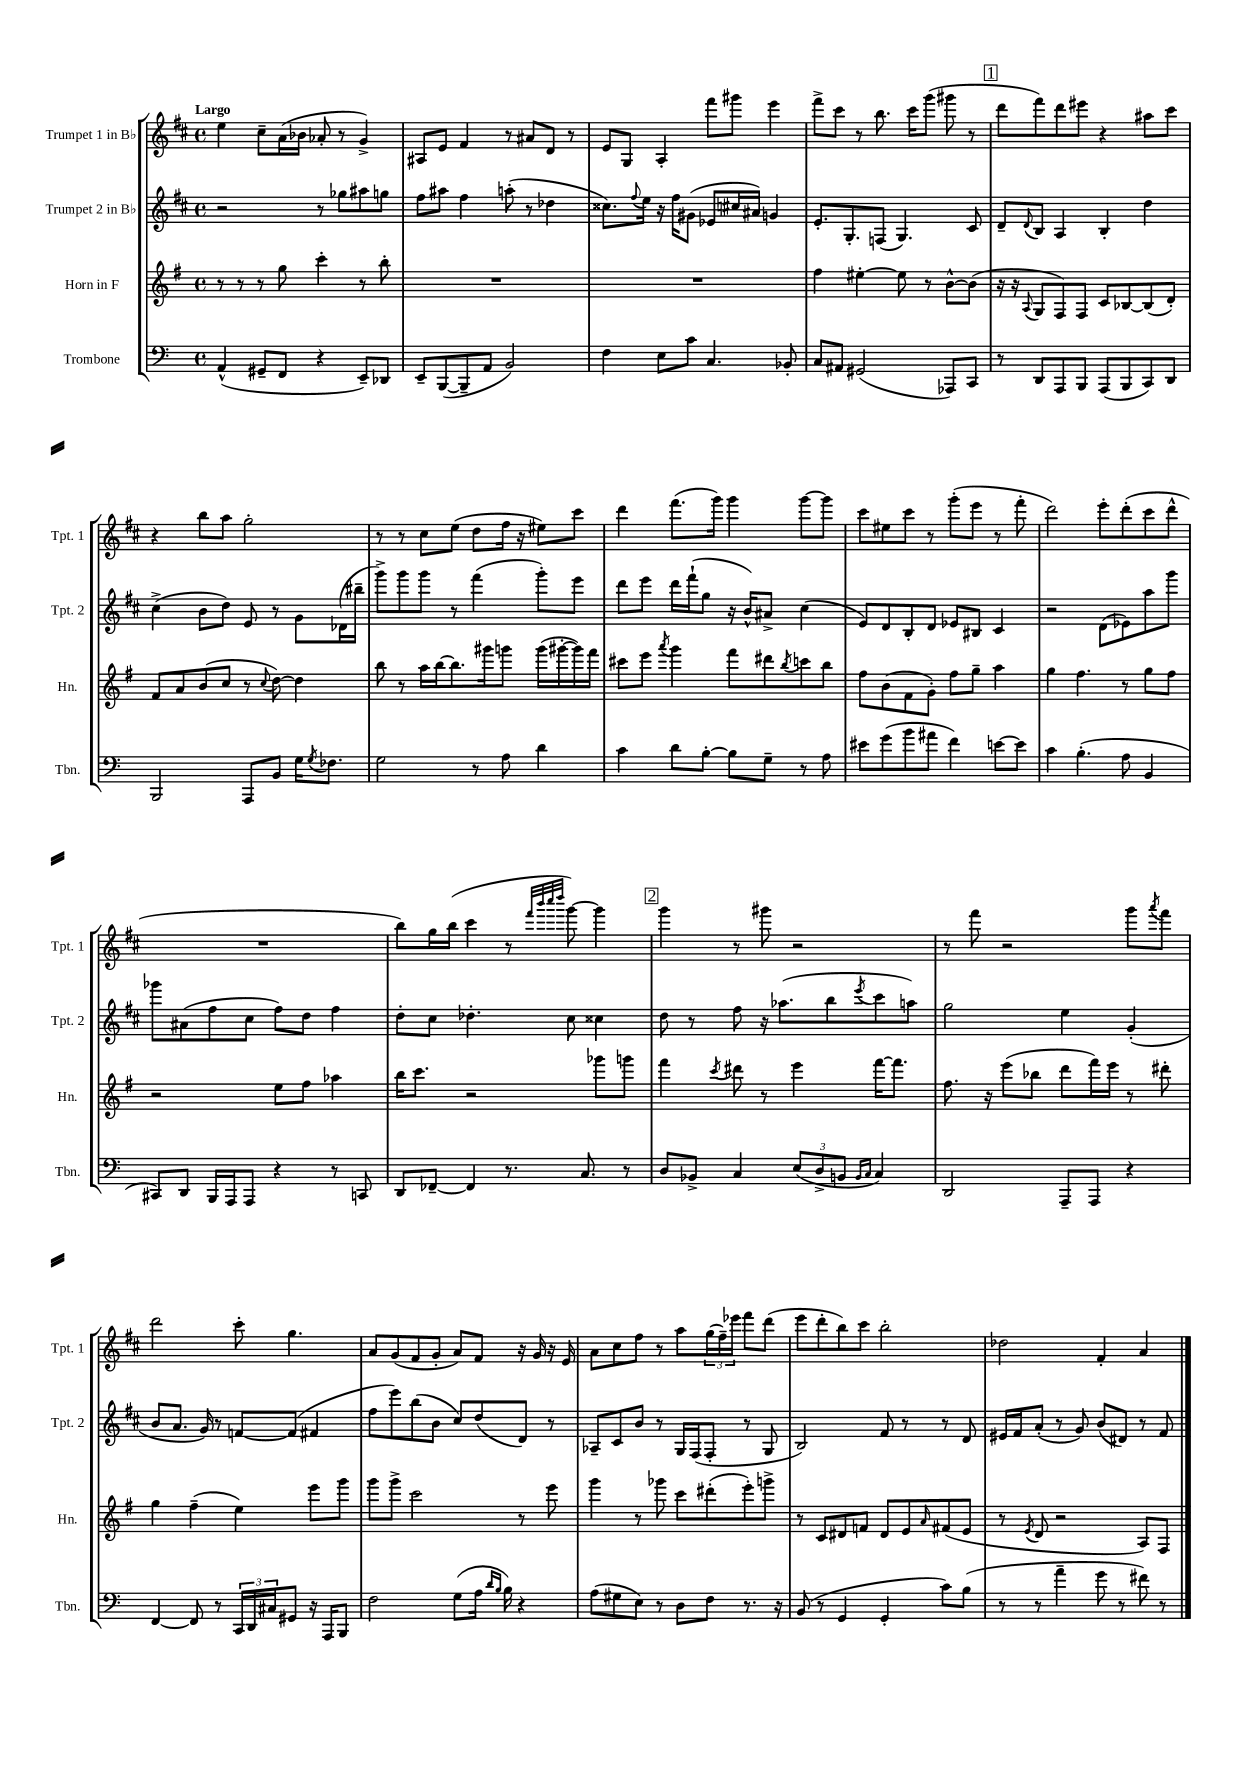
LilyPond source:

<<
\new StaffGroup <<
\new Staff = "s0" \with { instrumentName = "Trumpet 1 in Bb" shortInstrumentName = "Tpt. 1" } {
    \clef treble \key d \major \defaultTimeSignature \time 4/4 \tempo "Largo"
    e''4 cis''8-- a'16( bes'16 aes'8-. r8 g'4->) |
    ais8 e'8 fis'4 r8 ais'8 d'8 r8 |
    e'8 g8 a4-. fis'''8 gis'''8 e'''4 |
    fis'''8-> cis'''8 r8 b''8. cis'''16 g'''8( gis'''8 r8 |
    \mark \markup { \box "1" } d'''8 fis'''8) d'''8 eis'''8 r4 ais''8 cis'''8 |
    r4 b''8 a''8 g''2-. |
    r8 r8 cis''8 e''8( d''8 fis''16 r16 eis''8) cis'''8 |
    d'''4 fis'''8.( g'''16) g'''4 g'''8~ g'''8 |
    cis'''8 eis''8 cis'''8 r8 g'''8-.( e'''8 r8 fis'''8-. |
    d'''2) e'''8-. d'''8-.( cis'''8 d'''8-^ |
    R1 |
    b''8) g''16 b''16( cis'''4 r8 \grace { fis'''32 b'''32 cis''''32 d''''32 } g'''8~) g'''4 |
    \mark \markup { \box "2" } g'''4 r8 gis'''8 r2 |
    r8 fis'''8 r2 g'''8 \acciaccatura { a'''8 } fis'''8 |
    d'''2 cis'''8-. g''4. |
    a'8 g'8( fis'8 g'8-. a'8) fis'8 r16 g'16 r16 e'16 |
    a'8 cis''8 fis''8 r8 a''8 \tuplet 3/2 { g''16( fis''16--) ees'''16 } fis'''8 d'''8( |
    e'''8 d'''8-. b''8) cis'''8 b''2-. |
    des''2 fis'4-. a'4 \bar "|." |
}
\new Staff = "s1" \with { instrumentName = "Trumpet 2 in Bb" shortInstrumentName = "Tpt. 2" } {
    \clef treble \key d \major \defaultTimeSignature \time 4/4
    r2 r8 ges''8 ais''8 g''8 |
    fis''8 ais''8 fis''4 a''8-.( r8 des''4 |
    cisis''8.) \appoggiatura { fis''8 } e''16 r16 fis''16 gis'8( ees'8 cis''16 ais'16) g'4 |
    e'8.-. g8.-. f8( g4.) cis'8 |
    \mark \markup { \box "1" } d'8-- \appoggiatura { d'8 } b8 a4 b4-. d''4 |
    cis''4->( b'8 d''8) e'8 r8 g'8 des'16( bis''16-- |
    g'''8->) g'''8 g'''8 r8 fis'''4( g'''8-.) e'''8 |
    d'''8 e'''8 d'''16 fis'''16-!( g''8 r16 b'16-^) ais'8-> cis''4( |
    e'8) d'8 b8-. d'8 ees'8 bis8 cis'4 |
    r2 d'8( ees'8) a''8 g'''8 |
    ges'''8 ais'8( fis''8 cis''8 fis''8) d''8 fis''4 |
    d''8-. cis''8 des''4.-. cis''8 cisis''4 |
    \mark \markup { \box "2" } d''8 r8 fis''8 r16 aes''8.( b''8 \acciaccatura { e'''8 } cis'''8 a''8) |
    g''2 e''4 g'4-.( |
    b'8 a'8. g'16) r8 f'8~ f'8( fis'4 |
    fis''8 e'''8) b''8( b'8 cis''8) d''8( d'8) r8 |
    aes8-- cis'8 b'8 r8 g16 fis16( fis8-. r8 g8 |
    b2) fis'8 r8 r8 d'8 |
    eis'16 fis'16 a'8-.( r8 g'8) b'8( dis'8) r8 fis'8 \bar "|." |
}
\new Staff = "s2" \with { instrumentName = "Horn in F" shortInstrumentName = "Hn." } {
    \clef treble \key g \major \defaultTimeSignature \time 4/4
    r8 r8 r8 g''8 c'''4-. r8 b''8-. |
    R1 |
    R1 |
    fis''4 eis''4~-. eis''8 r8 b'8~-^ b'8( |
    \mark \markup { \box "1" } r16 r16 \appoggiatura { a8 } g8 fis8) fis8 c'8 bes8~ bes8( d'8-.) |
    fis'8 a'8 b'8( c''8 r8 \appoggiatura { c''8 } d''8~) d''4 |
    b''8 r8 a''16 b''16~ b''8. gis'''16 g'''8 g'''16( gis'''16~-. gis'''16) fis'''16 |
    cis'''8 e'''8 \acciaccatura { a'''8 } g'''4 fis'''8 dis'''8 \acciaccatura { b''8 } c'''8 b''8 |
    fis''8 b'8( fis'8 g'8-.) fis''8 g''8-- a''4 |
    g''4 fis''4. r8 g''8 fis''8 |
    r2 e''8 fis''8 aes''4 |
    b''16 c'''8. r2 ges'''8 g'''8 |
    \mark \markup { \box "2" } fis'''4 \acciaccatura { c'''8 } dis'''8 r8 e'''4 fis'''16~ fis'''8. |
    fis''8. r16 e'''8( bes''8 d'''8 fis'''16) e'''16 r8 dis'''8-. |
    g''4 fis''4--( e''4) e'''8 g'''8 |
    g'''8 g'''8-> c'''2 r8 e'''8 |
    g'''4 r8 ges'''8 c'''8 dis'''8-.( e'''8-.) g'''8-> |
    r8 c'8 dis'8 f'8 dis'8 e'8 \grace { a'16 } fis'8( e'8 |
    r8 \acciaccatura { e'8 } d'8 r2 a8) fis8 \bar "|." |
}
\new Staff = "s3" \with { instrumentName = "Trombone" shortInstrumentName = "Tbn." } {
    \clef bass \key c \major \defaultTimeSignature \time 4/4
    a,4-^( gis,8-- f,8 r4 e,8--) des,8 |
    e,8-- b,,8~( b,,8-- a,8 b,2) |
    f4 e8 c'8 c4. bes,8-. |
    c8 ais,8 gis,2( aes,,8) c,8 |
    \mark \markup { \box "1" } r8 d,8 a,,8 b,,8 a,,8( b,,8 c,8) d,8 |
    b,,2 a,,8 b,8 g16 \acciaccatura { g8 } fes8. |
    g2 r8 a8 d'4 |
    c'4 d'8 b8~-. b8 g8-- r8 a8 |
    eis'8 g'8( b'8 ais'8 f'4) e'8~ e'8 |
    c'4 b4.-.( a8 b,4 |
    cis,8) d,8 b,,16 a,,16 a,,8 r4 r8 c,8 |
    d,8 fes,8~-- fes,4 r8. c8. r8 |
    \mark \markup { \box "2" } d8 bes,8-> c4 \tuplet 3/2 { e8( d8-> b,8 } \grace { b,16 c16 } c4) |
    d,2 a,,8-- a,,8 r4 |
    f,4~ f,8 r8 \tuplet 3/2 { c,16 d,16 cis16 } gis,8 r16 a,,16 b,,8 |
    f2 g8( a16 \grace { d'16 b16 } b16) r4 |
    a8( gis8 e8) r8 d8 f8 r8. r16 |
    b,8( r8 g,4 g,4-. c'8) b8( |
    r8 r8 a'4-- g'8 r8 fis'8) r8 \bar "|." |
}
>>
>>
\layout { \context { \Score \remove "Bar_number_engraver" } }
